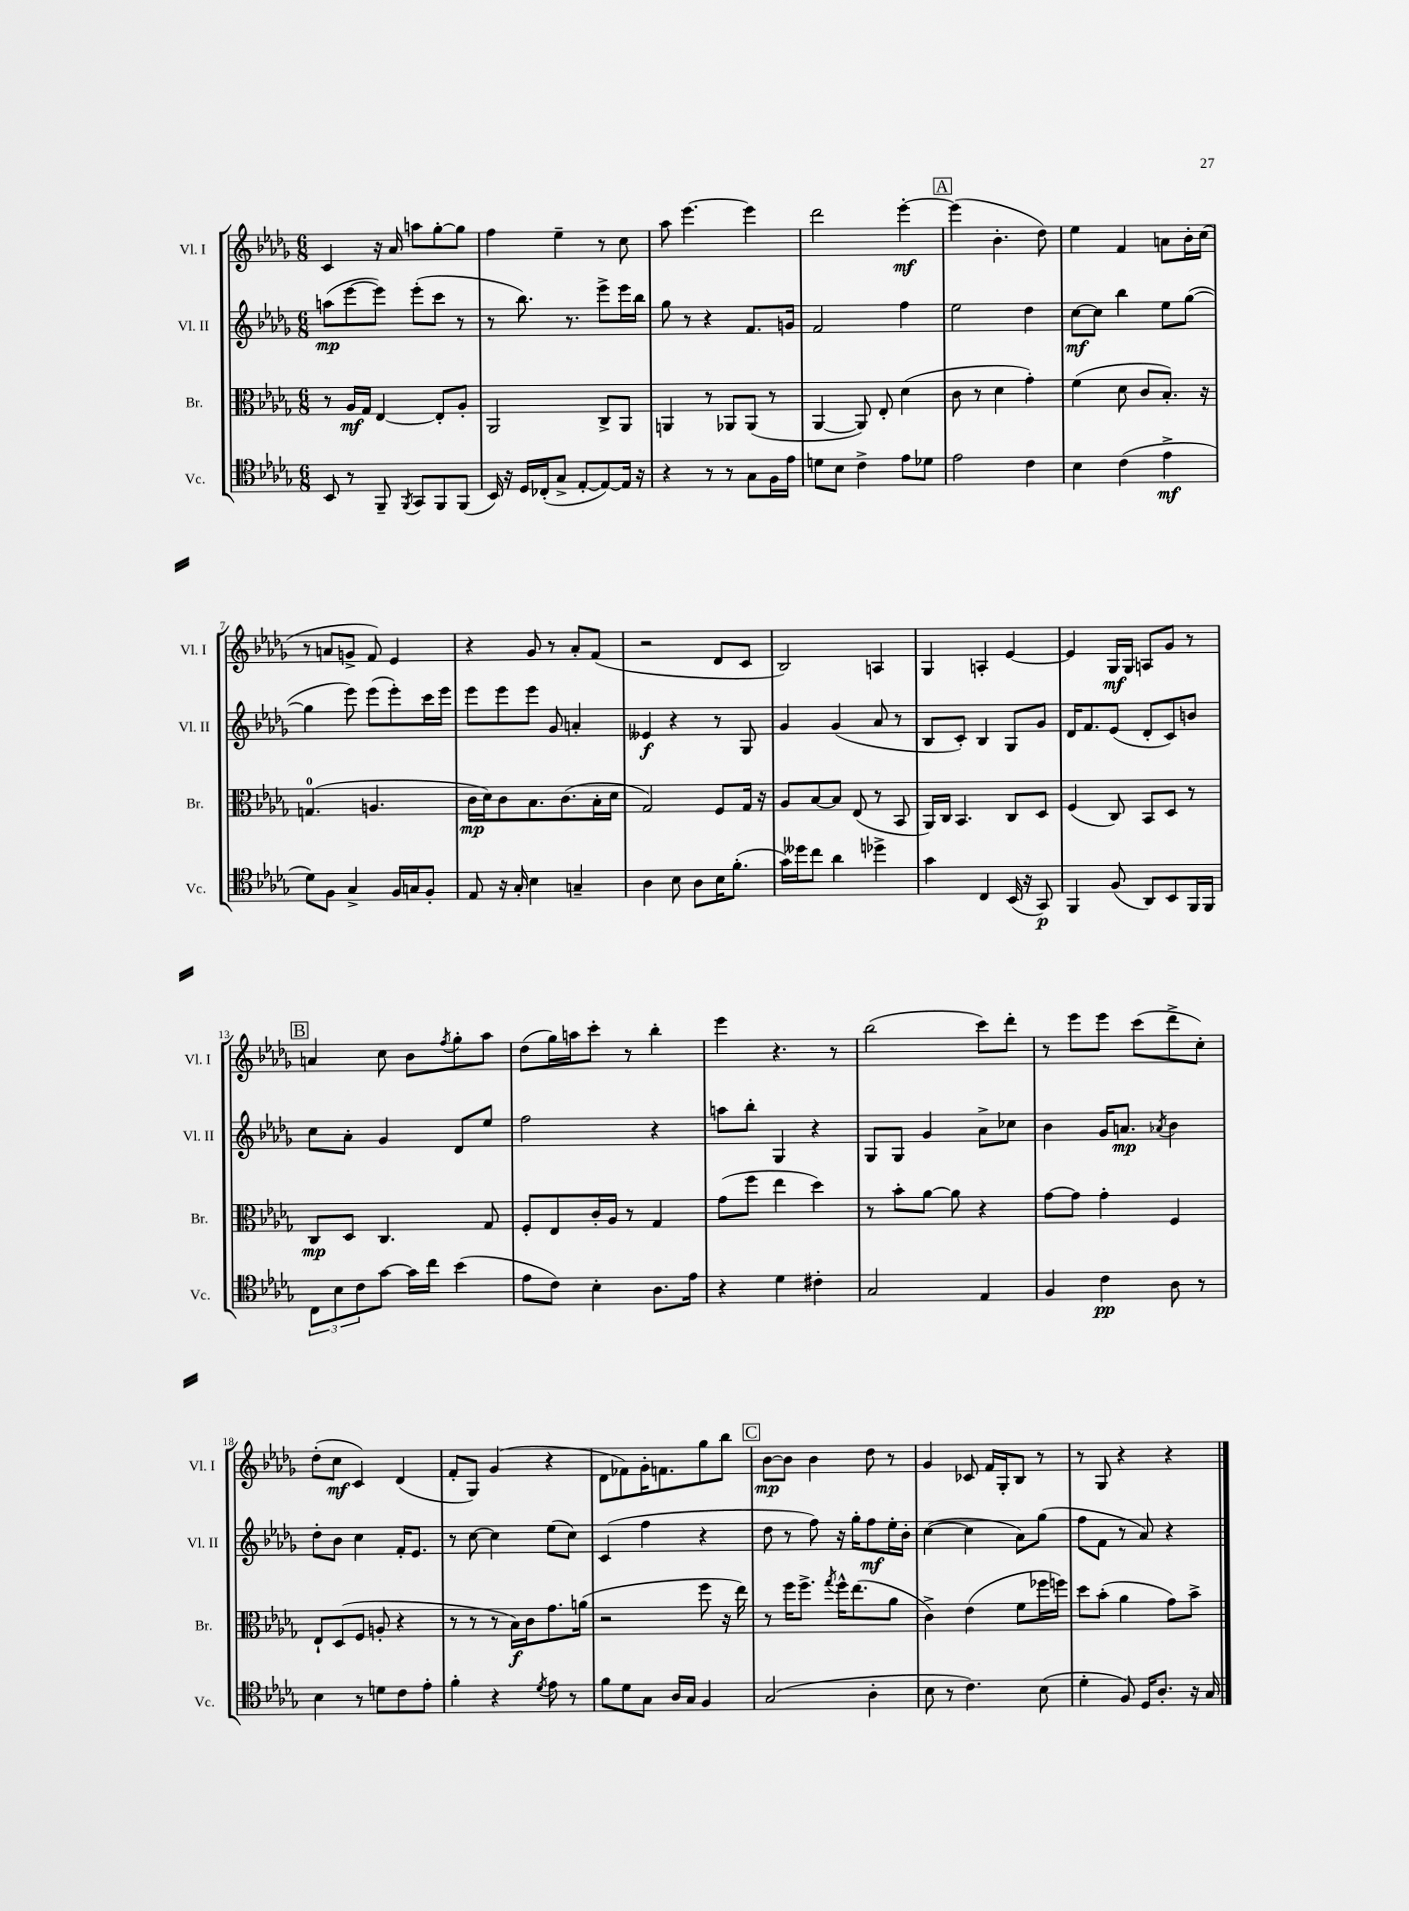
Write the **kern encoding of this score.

**kern	**kern	**kern	**kern
*staff4	*staff3	*staff2	*staff1
*clefC4	*clefC3	*clefG2	*clefG2
*k[b-e-a-d-g-]	*k[b-e-a-d-g-]	*k[b-e-a-d-g-]	*k[b-e-a-d-g-]
*M6/8	*M6/8	*M6/8	*M6/8
8BB-	8r	(8aa	4c
8r	16A-	[8eee-	.
.	16G-	.	.
8FF~	[4E-	8eee-])	16r
.	.	.	16a-
8qFF	.	.	.
8GG-	.	(8eee-'	8aa
8FF	8E-']	8ccc	[8gg-'
(8FF	8A-'	8r	8gg-]
=	=	=	=
16BB-)	2AA-	8r	4ff
16r	.	.	.
16D-	.	8.bb-)	.
(16C-'	.	.	.
8G-^	.	.	4ee-~
.	.	8.r	.
[8E-'	.	.	.
8E-_)	8C^	8eee-^	8r
16E-]	8AA-	16eee-	8cc
16r	.	16bb-	.
=	=	=	=
4r	4AA	8gg-	8aa-
.	.	8r	[4.eee-
8r	8r	4r	.
8r	8AA-	.	.
8G-	(8AA-	8.f	4eee-]
16F	8r	.	.
16e-	.	16g	.
=	=	=	=
8d	[4AA-	2f	2ddd-
8B-	.	.	.
4c^	8AA-])	.	.
.	8E-'	.	.
8e-	(4d-	4ff	[4eee-'
8d-	.	.	.
=	=	=	=
2e-	8c	2ee-	(4eee-]
.	8r	.	.
.	4d-	.	4.b-'
4c	4g-')	4dd-	.
.	.	.	8dd-)
=	=	=	=
4B-	(4f	[8cc	4ee-
.	.	8cc]	.
(4c	8d-	4bb-	4f
.	8c	.	.
4e-^	8.B-')	8ee-	8a
.	.	([8gg-	16b-'
.	16r	.	(16cc
=	=	=	=
8d-)	(4.G	4gg-]	8r
8F	.	.	8a
4G-^	.	8eee-)	8g^
.	4.A	(8eee-	8f)
16F	.	8eee-')	4e-
16G	.	.	.
8F'	.	16ccc	.
.	.	16eee-	.
=	=	=	=
8E-	16c	8eee-	4r
.	16d-)	.	.
16r	8c	8eee-	.
16G-'	.	.	.
4B-	8.B-	8eee-	8g-
.	.	8g-	8r
.	(8.c	.	.
4G~	.	4a'	8a-'
.	16B-'	.	(8f
.	16d-	.	.
=	=	=	=
4A-	2G-)	4e--	2r
8B-	.	4r	.
8A-	.	.	.
16B-	8F	8r	8d-
(8.f'	.	.	.
.	16G-	8G-	8c
.	16r	.	.
=	=	=	=
16g-)	8A-	4g-	2B-)
16dd--	.	.	.
8cc	[8B-	.	.
4a-	8B-]	(4g-	.
.	(8E-	.	.
4dd-^	8r	8a-	4A
.	8BB-	8r	.
=	=	=	=
4g-	16AA-)	8B-	4G-
.	16C	.	.
.	4.BB-	8c')	.
4C	.	4B-	4A'
(16BB-	8C	8G-	[4e-
16r	.	.	.
8GG-)	8D-	8g-	.
=	=	=	=
4FF	(4F	16d-	4e-]
.	.	8.f	.
(8F	8C)	(8e-	16G-
.	.	.	16G-
8AA-)	8BB-	8d-'	8A
8BB-	8D-	8c)	8g-
16FF	8r	8b	8r
16FF	.	.	.
=	=	=	=
12C	8C	8cc	4a
12B-	.	.	.
.	8D-	8a-'	.
12c	.	.	.
[8g-	4.C	4g-	8cc
16g-]	.	.	8b-
16cc	.	.	.
.	.	.	8qff
(4b-	.	8d-	8gg-'
.	8G-	8ee-	8aa-
=	=	=	=
8e-	8F'	2ff	(8dd-
8c)	8E-	.	16gg-)
.	.	.	16aa
4B-'	16c'	.	8ccc'
.	16A-	.	.
.	8r	.	8r
8.A-	4G-	4r	4bb-'
16e-	.	.	.
=	=	=	=
4r	(8g-	8aa	4eee-
.	8ff	8bb-'	.
4d-	4ee-	4G-	4.r
4c#'	4dd-)	4r	.
.	.	.	8r
=	=	=	=
2G-	8r	8G-	(2bb-
.	8b-'	8G-	.
.	[8a-	4g-	.
.	8a-]	.	.
4E-	4r	8a-^	8ccc)
.	.	8cc-	8ddd-'
=	=	=	=
4F	[8g-	4b-	8r
.	8g-]	.	8eee-
4c	4g-'	16g-	8eee-
.	.	8.a	.
.	.	.	(8ccc
.	.	8qa-	.
8A-	4F	4b-	8ddd-^
8r	.	.	8cc')
=	=	=	=
4B-	8E-`	8dd-'	(8dd-'
.	(8D-	8b-	8cc
8r	8F	4cc	4c)
8d	8A'	.	.
8c	4r	16f'	(4d-
.	.	8.e-	.
8e-'	.	.	.
=	=	=	=
4f'	8r	8r	8f'
.	8r	[8cc	8G-)
4r	8r	4cc]	(4g-
.	16B-)	.	.
.	16c	.	.
8qd-	.	.	.
8e-	8.g-	(8ee-	4r
8r	.	8cc)	.
.	(16a	.	.
=	=	=	=
8f	2r	(4c	8d-
8d-	.	.	8f-)
8G-	.	4ff	16g-'
.	.	.	8.f
16A-	.	.	.
16G-	.	.	.
4F	8ff	4r	8gg-
.	16r	.	8bb-
.	16ee-)	.	.
=	=	=	=
(2G-	8r	8dd-	[8b-
.	16ff	8r	8b-]
.	8.ff^	.	.
.	.	8ff)	4b-
.	8qgg-	.	.
.	16ff^^	16r	.
.	(8.ee-	16gg-'	.
4A-'	.	8ff	8dd-
.	8a-	16ee-'	8r
.	.	16b-'	.
=	=	=	=
8B-	4c^)	([4cc	4g-
8r	.	.	.
4.c)	(4e-	4cc]	8c-
.	.	.	16f
.	.	.	16G-'
.	8f	8a-)	8B-
(8B-	16ff-	(8gg-	8r
.	16ff)	.	.
=	=	=	=
4d-'	8dd-	8ff	8r
.	(8b-'	8f	8G-
8F)	4a-	8r	4r
16D-	.	8a-)	.
8.A-'	.	.	.
.	8g-)	4r	4r
16r	8b-^	.	.
16G-	.	.	.
==	==	==	==
*-	*-	*-	*-
